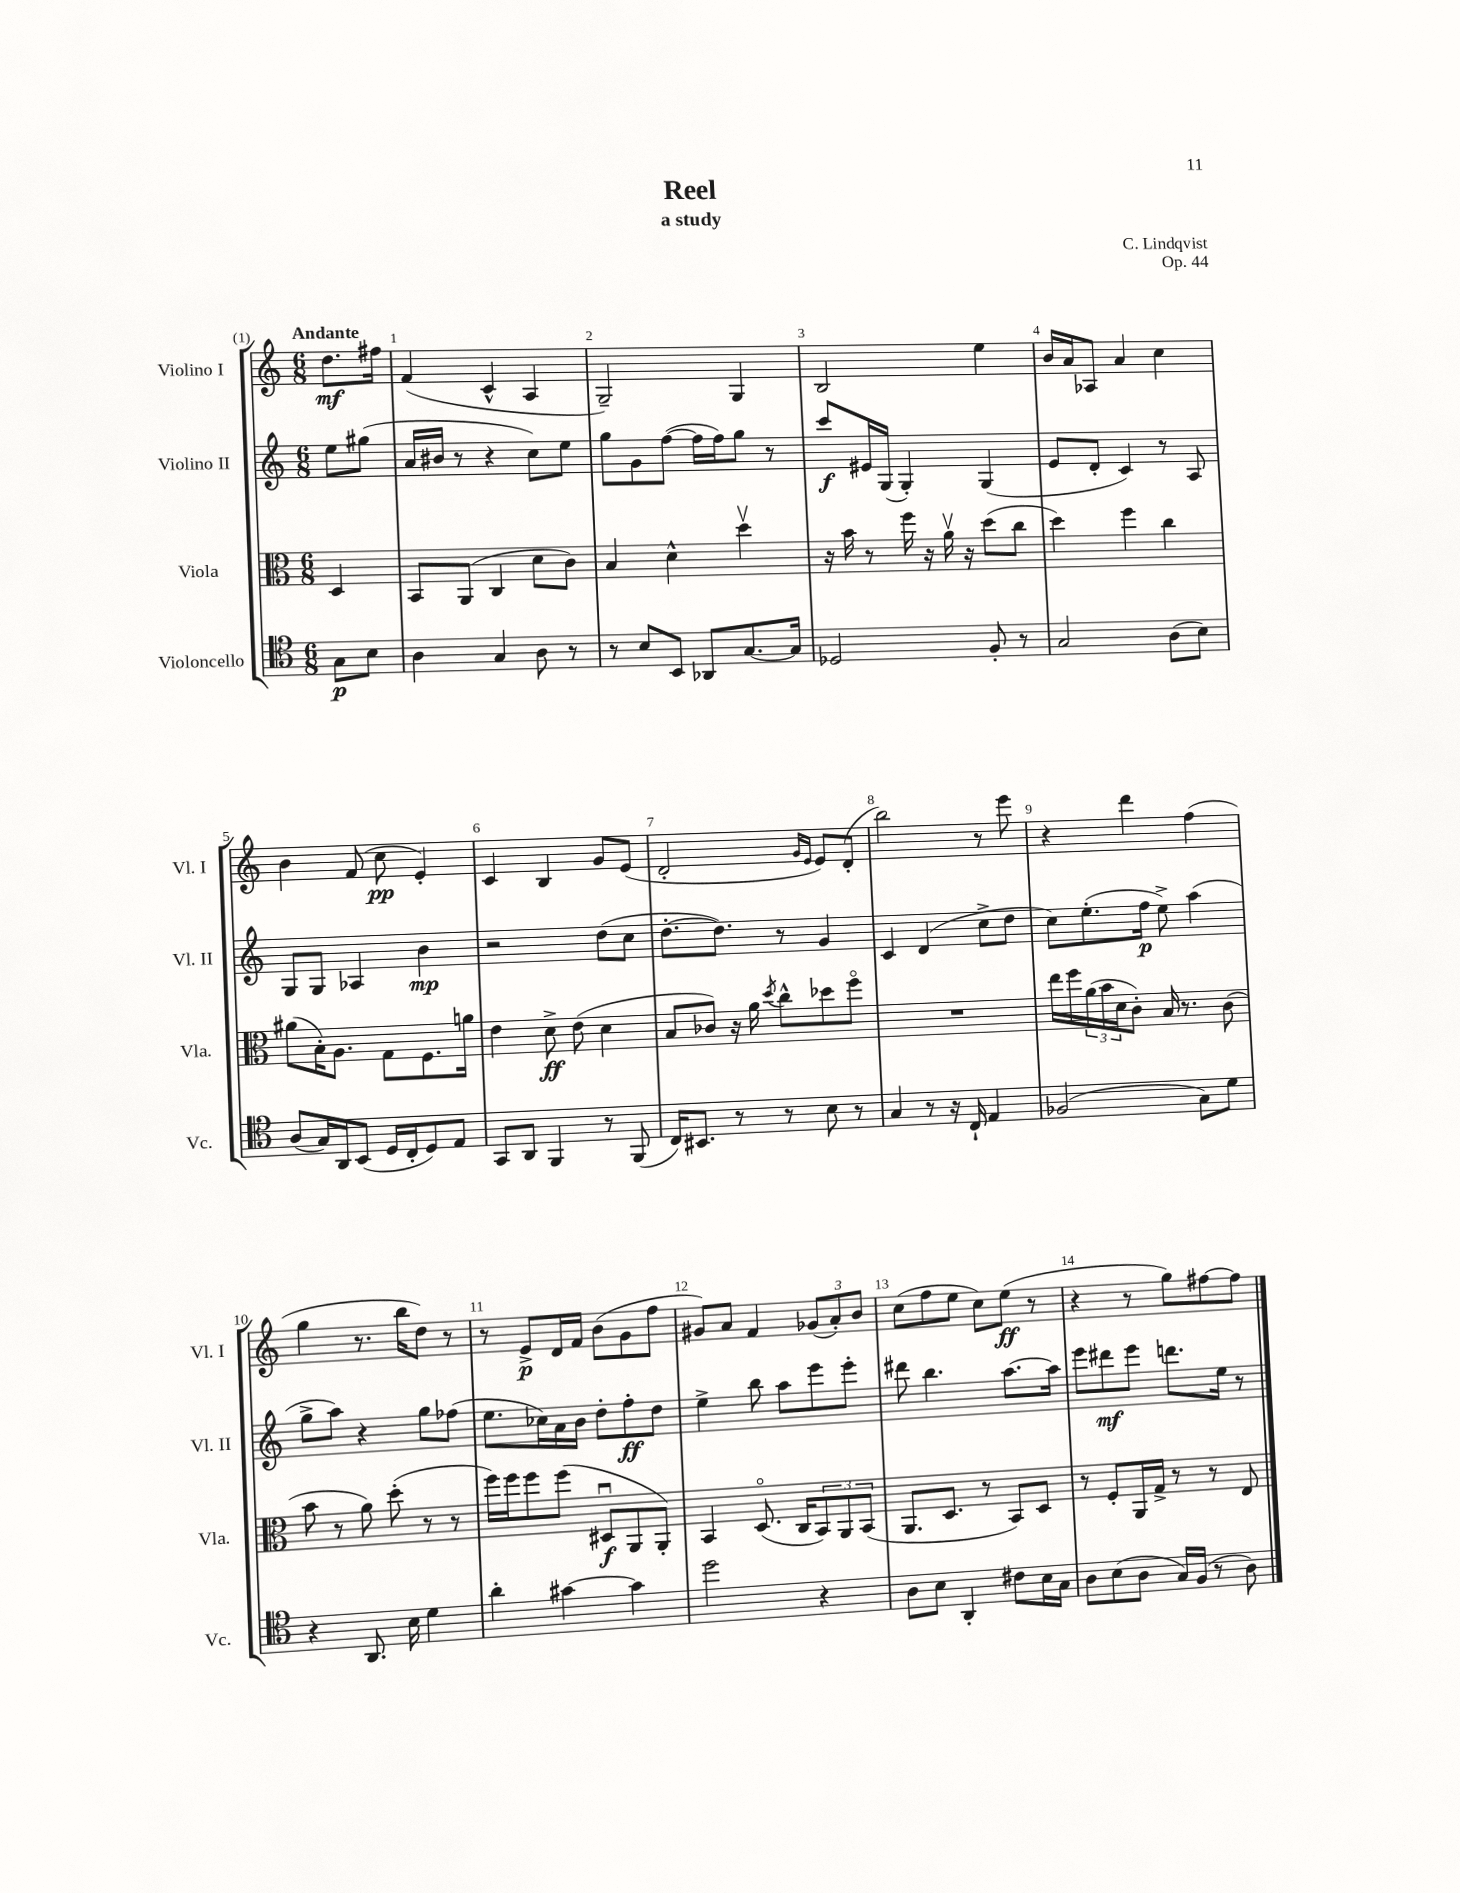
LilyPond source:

\header { title = "Reel" composer = "C. Lindqvist" subtitle = "a study" opus = "Op. 44" }
<<
\new StaffGroup <<
\new Staff = "s0" \with { instrumentName = "Violino I" shortInstrumentName = "Vl. I" } {
    \clef treble \key c \major \numericTimeSignature \time 6/8 \partial 4 \tempo "Andante"
    d''8.\mf fis''16 |
    f'4( c'4-^ a4 |
    g2--) g4 |
    b2 e''4 |
    b'16 a'16 aes8 a'4 c''4 |
    b'4 f'8( c''8\pp e'4-.) |
    c'4 b4 g'8 e'8( |
    d'2-. \grace { g'16 e'16 } e'8) d'8-.( |
    b''2) r8 e'''8 |
    r4 d'''4 f''4( |
    g''4 r8. b''16 d''8) r8 |
    r8 e'8->\p d'16 f'16 b'8( g'8 f''8 |
    gis'8) a'8 f'4 \tuplet 3/2 { ges'8( a'8-.) b'8 } |
    c''8( f''8 e''8 c''8) e''8\ff( r8 |
    r4 r8 g''8) fis''8~ fis''8 \bar "|." |
}
\new Staff = "s1" \with { instrumentName = "Violino II" shortInstrumentName = "Vl. II" } {
    \clef treble \key c \major \numericTimeSignature \time 6/8 \partial 4
    e''8 gis''8( |
    a'16 bis'16 r8 r4 c''8) e''8 |
    g''8 g'8 f''8~( f''16 f''16) g''8 r8 |
    c'''8\f eis'16 g16( g4-.) g4( |
    e'8 d'8-. c'4) r8 a8 |
    g8 g8 aes4 b'4\mp |
    r2 d''8( c''8 |
    d''8.~-. d''8.) r8 g'4 |
    c'4 d'4( c''8-> d''8 |
    c''8) e''8.-.( f''16\p e''8->) a''4( |
    g''8-> a''8) r4 g''8 fes''8( |
    e''8. ces''16) a'16 b'16 d''8-. f''8-.\ff d''8 |
    e''4-> b''8 a''8 e'''8 e'''8-. |
    dis'''8 b''4. a''8.~ a''16 |
    e'''8 dis'''8\mf e'''8 d'''8. e''16 r8 \bar "|." |
}
\new Staff = "s2" \with { instrumentName = "Viola" shortInstrumentName = "Vla." } {
    \clef alto \key c \major \numericTimeSignature \time 6/8 \partial 4
    d4 |
    b,8 a,8( c4 d'8 c'8) |
    b4 d'4-^ d''4\upbow |
    r16 b'16 r8 f''16 r16 a'16\upbow r16 d''8( c''8 |
    d''4) f''4 c''4 |
    ais'8( b16-.) a8. g8 f8. a'16 |
    e'4 d'8->\ff e'8( d'4 |
    b8 ces'8) r16 a'16 \acciaccatura { d''8 } c''8-^ des''8 f''8\flageolet |
    R2. |
    e''16 f''16 \tuplet 3/2 { a'16( b'16 d'16 } c'8-.) b16 r8. c'8( |
    b'8 r8 a'8) d''8-.( r8 r8 |
    f''16) f''16 f''8 f''8( dis8\downbow\f a,8 a,8-.) |
    b,4 d8.\flageolet( c16 \tuplet 3/2 { b,8) a,8 b,8( } |
    a,8. d8. r8 b,8) d8 |
    r8 f8-. a,16 g16-> r8 r8 e8 \bar "|." |
}
\new Staff = "s3" \with { instrumentName = "Violoncello" shortInstrumentName = "Vc." } {
    \clef tenor \key c \major \numericTimeSignature \time 6/8 \partial 4
    g8\p b8 |
    a4 g4 a8 r8 |
    r8 b8 b,8 aes,8 g8.~ g16 |
    des2 f8-. r8 |
    g2 a8( b8) |
    a8( g16) a,16 b,8( d16 c16-. d8) e8 |
    g,8 a,8 f,4 r8 f,8( |
    c16) bis,8. r8 r8 b8 r8 |
    g4 r8 r16 c16-! e4 |
    fes2( g8) d'8 |
    r4 a,8. b16 d'4 |
    a'4-. gis'4~ gis'4 |
    d''2 r4 |
    a8 b8 a,4-. cis'8 b16 g16 |
    a8 b8( a8 g16) f16( r8 a8) \bar "|." |
}
>>
>>
\layout { \context { \Score \override BarNumber.break-visibility = ##(#f #t #t) barNumberVisibility = #all-bar-numbers-visible } }
